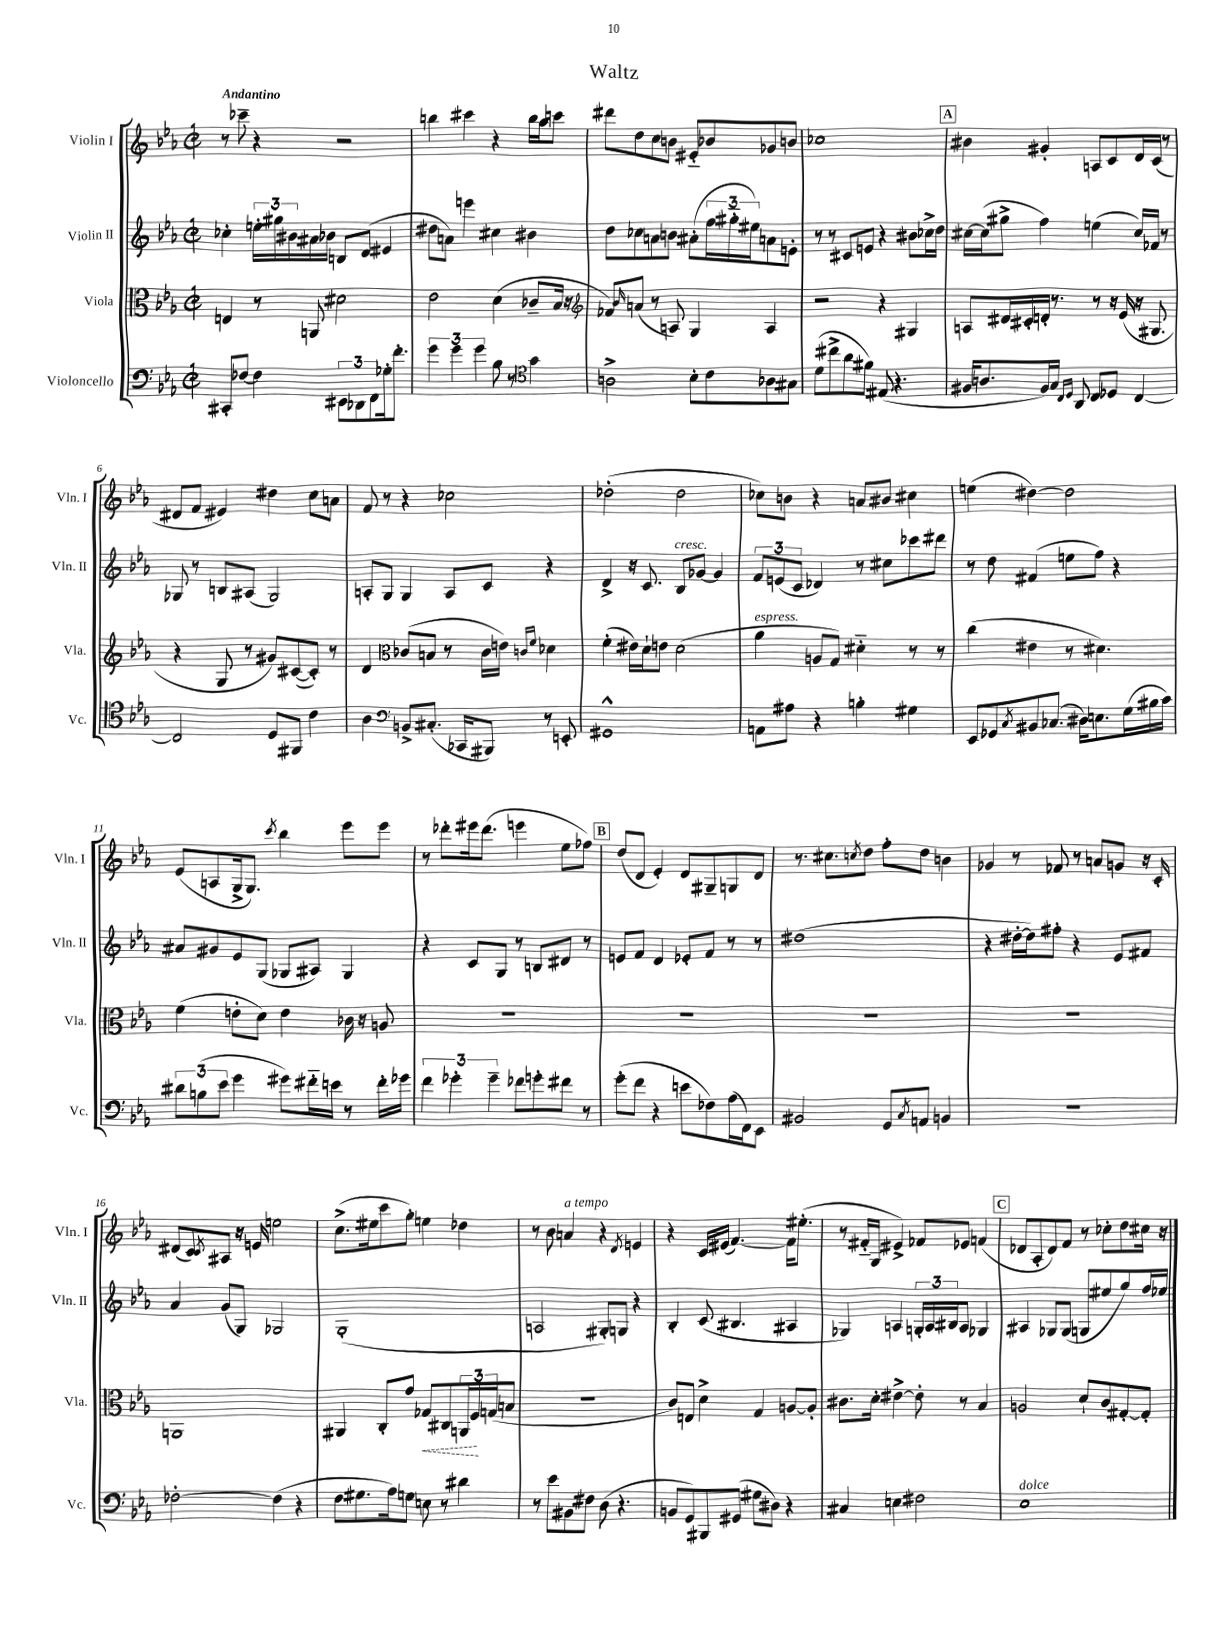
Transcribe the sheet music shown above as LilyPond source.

\header { title = "Waltz" }
<<
\new StaffGroup <<
\new Staff = "s0" \with { instrumentName = "Violin I" shortInstrumentName = "Vln. I" } {
    \clef treble \key ees \major \defaultTimeSignature \time 2/2 \tempo "Andantino"
    r8 ces'''8-- r4 r2 |
    b''4 cis'''4 r4 b''16 aes''16 c'''8 |
    dis'''8 d''8 c''8 b'8 eis'8-_ bes'8 ges'8 b'8 |
    ces''1 |
    \mark \markup { \box "A" } bis'4 gis'4-. a8 c'8 d'16 c'16( r8 |
    dis'8 f'8 eis'4) dis''4 c''8 a'8 |
    f'8 r8 r4 ces''2 |
    des''2-.( des''2 |
    ces''8) b'8 r4 a'8 bis'8 cis''4 |
    e''4( dis''4~) dis''2 |
    ees'8( a8 g16-> g8.) \acciaccatura { c'''8 } bes''4 ees'''8 ees'''8 |
    r8 des'''8-. eis'''16 des'''8.( e'''4 ees''8 fes''8) |
    \mark \markup { \box "B" } d''8( d'8 ees'4-.) d'8 gis8-- g8 d'8 |
    r8. cis''8. \acciaccatura { c''8 } d''8 f''8-. d''8 b'4 |
    ges'4 r8 fes'8 r8 a'8 g'8 r16 c'16-. |
    dis'8( c'8) \acciaccatura { c'8 } ais8 r16 e'16 e''2 |
    c''8.->( eis''16 c'''8 g''8-.) e''4 des''4 |
    r8 bes'8 a'4^\markup { \italic "a tempo" } r4 \acciaccatura { d'8 } e'4 |
    r4 c'16 eis'16( f'4.~) f'16 eis''8.-.( |
    r8 fis'16-_ g16 eis'4->) fes'8 ees'8 f'4( |
    \mark \markup { \box "C" } des'8 aes8-. des'8) f'8 r8 ces''8-. d''8 cis''16 r16 \bar "|." |
}
\new Staff = "s1" \with { instrumentName = "Violin II" shortInstrumentName = "Vln. II" } {
    \clef treble \key ees \major \defaultTimeSignature \time 2/2
    ces''4-. \tuplet 3/2 { e''16-. gis''16 bis'16 } ais'16 bes'16 b8 d'8( eis'4 |
    dis''8 a'8) e'''4 cis''4 bis'4 |
    d''8 ces''8 a'8 b'8 ais'8-.( \tuplet 3/2 { f''16 gis''16-_ eis''16) } a'8 e'8-. |
    r8 r8 cis'8 e'8 r4 bis'8 ces''16-> d''16 |
    \mark \markup { \box "A" } cis''16~ cis''16( gis''8-> f''4) e''4( cis''16) fes'16 r8 |
    ges8 r8 b8 ais8( ges2) |
    a8-. g8 g4 a8 c'8 r4 |
    d'4-> r16 c'8. bes8^\markup { \italic "cresc." } ges'8~ ges'4 |
    \tuplet 3/2 { f'8 e'8( c'8 } des'4) r8 cis''8 ces'''8 dis'''8 |
    r8 d''8 fis'4( e''8 f''8) r4 |
    ais'8 gis'8 ees'8 g8( ges8 ais8) ges4 |
    r4 c'8 g8 r8 b8 dis'8 r8 |
    \mark \markup { \box "B" } e'8 f'8 d'4 ees'8-. f'8 r8 r8 |
    dis''1( |
    r4 dis''16~-. dis''16) fis''8-. r4 ees'8 fis'8 |
    aes'4 g'8( g8) ges2 |
    g1-.( |
    a2 gis8-.) g8 r4 |
    bes4-. c'8( bis4. ais4 |
    ges4) a4 \tuplet 3/2 { g16-. a16 bis16 } a8 ges4 |
    \mark \markup { \box "C" } ais4 ges8 ges8( g8 eis''8 g''8) f''16 ees''16 \bar "|." |
}
\new Staff = "s2" \with { instrumentName = "Viola" shortInstrumentName = "Vla." } {
    \clef alto \key ees \major \defaultTimeSignature \time 2/2
    e4 r8 a,8 dis'2 |
    ees'2 d'4( ces'8-- bes16 r16 |
    \clef treble fes'8) \grace { bes'16 } a'8( r8 a8) g4 a4 |
    r2 r4 gis4 |
    \mark \markup { \box "A" } a8 dis'16 cis'16-. d'16-. r8. r8 r16 ees'16( r16 gis8. |
    r4 g8 r8 gis'8) cis'8~( cis'8-.) r8 |
    d'4 \clef alto ces'8( b8 r8 ces'16 e'16) \grace { c'16 f'16 } des'4 |
    f'4-.( eis'16) d'16-! e'8 d'2( |
    aes'4^\markup { \italic "espress." } a8 g8) dis'4-_ r8 r8 |
    c''4( eis'4 r8 dis'4.) |
    f'4( e'8-. d'8) e'4 ces'16 r16 a8 |
    R1 |
    \mark \markup { \box "B" } R1 |
    R1 |
    R1 |
    a,1 |
    ais,4 c8-. g'8 \once \override Hairpin.style = #'dashed-line ges8\< cis8 \tuplet 3/2 { a,16 f16\! g16( } b8 |
    R1 |
    c'8) e8 d'4-> g4 a8~ a8-. |
    cis'8. d'16-. eis'4~-> eis'8-. r8 bes4 |
    \mark \markup { \box "C" } a2 d'8-! c'8 gis8~-. gis8-. \bar "|." |
}
\new Staff = "s3" \with { instrumentName = "Violoncello" shortInstrumentName = "Vc." } {
    \clef bass \key ees \major \defaultTimeSignature \time 2/2
    cis,8-. fes8~ fes4 \tuplet 3/2 { eis,8 des,8 f,8 } ges16-. f'8.-. |
    \tuplet 3/2 { g'4 g'4 g'4 } bes8 r8 \clef tenor g'4 |
    a2-> bes8-. c'8 aes8 gis8 |
    d'8( cis''8-> aes'8 fis'8) eis8( r4. |
    \mark \markup { \box "A" } fis16 a8. fis16) g16 \grace { c16 d16 } aes,8 c8 des8 c4~ |
    c2 d8 fis,8 c'4 |
    aes4 \clef bass b,8-> cis8.-.( ces,16 bis,,8) r8 e,8-. |
    gis,1-^ |
    a,8 ais8 r4 b4-. gis4 |
    ees,8 ges,8 \acciaccatura { c8 } bis,8 ces8.( dis16) e8. g16( bis16 c'16) |
    \tuplet 3/2 { dis'8 b8( ees'8 } g'4 gis'8) fis'16-_ e'16 r8 fis'16-. ges'16 |
    \tuplet 3/2 { f'4 ges'4-. ges'4-- } fes'8 g'8-. fis'8 r8 |
    \mark \markup { \box "B" } g'8-.( f'8 r4 e'8 fes8) aes16( f,16) ees,8 |
    bis,2 g,8 \acciaccatura { c8 } a,8 b,4 |
    R1 |
    fes2~-. fes4( r4 |
    f8 gis8. aes16) g8 e8 r8 dis'4 |
    r8 ees'8 bis,8 fis8 d8( r4. |
    b,8 g,8) bis,,8 gis,8( gis8 dis8) r4 |
    cis4 e4 fis2 |
    \mark \markup { \box "C" } ees1^\markup { \italic "dolce" } \bar "|." |
}
>>
>>
